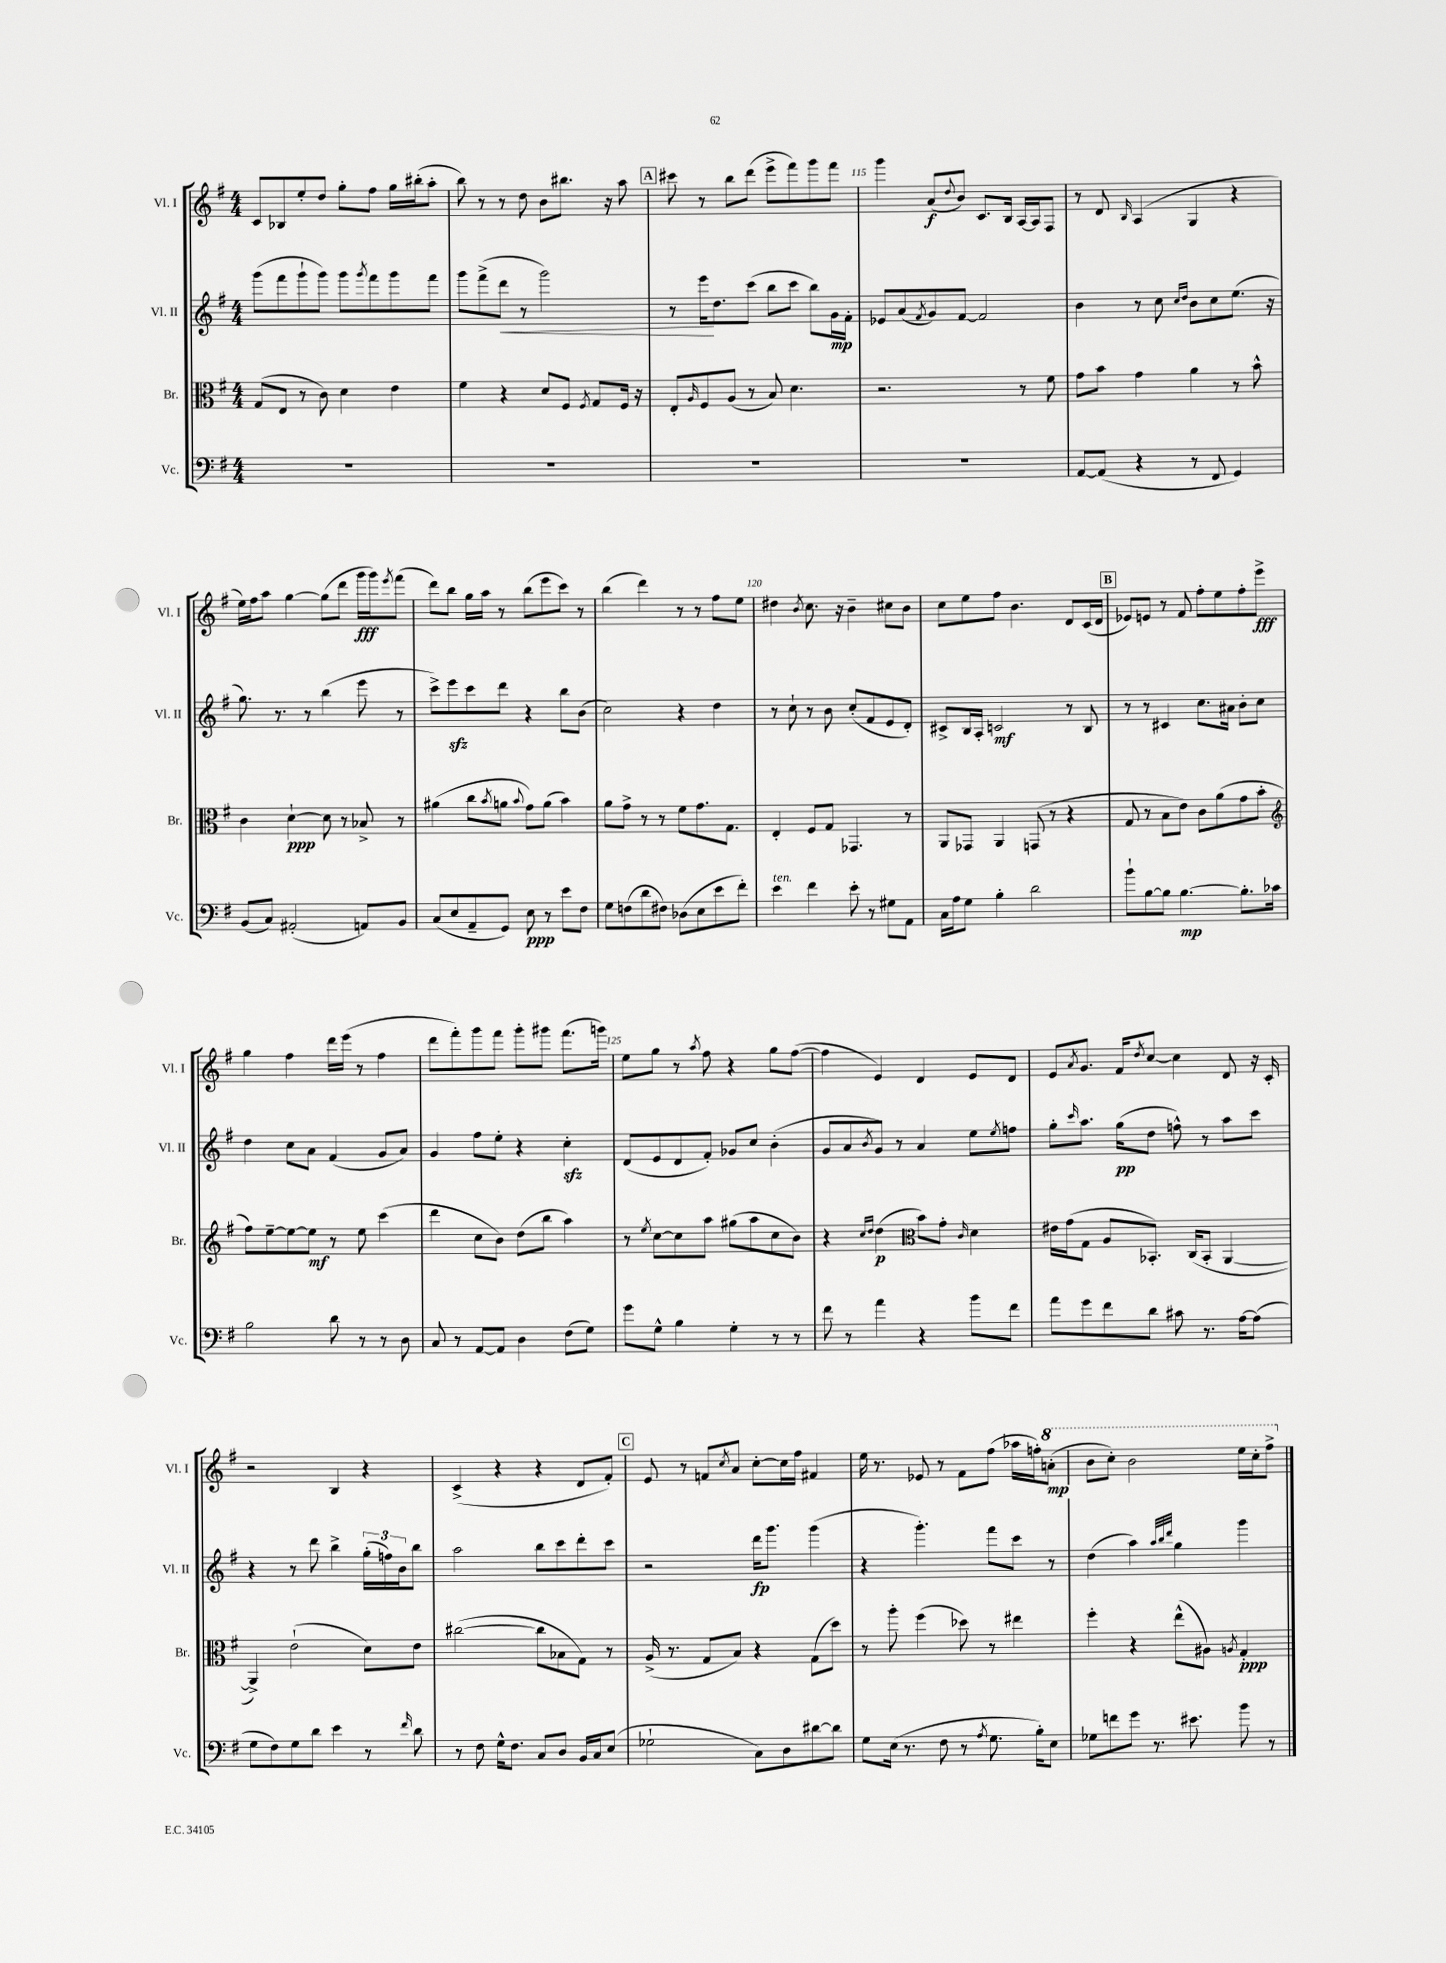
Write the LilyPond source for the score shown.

<<
\new StaffGroup <<
\new Staff = "s0" \with { instrumentName = "Vl. I" shortInstrumentName = "Vl. I" } {
    \clef treble \key g \major \numericTimeSignature \time 4/4
    c'8 bes8 e''8-. d''8 g''8-. fis''8 g''16 bis''16-.( a''8-. |
    b''8) r8 r8 d''8 b'8 bis''8. r16 a''8 |
    \mark \markup { \box "A" } cis'''8 r8 b''8 d'''8( e'''8-> fis'''8) g'''8 fis'''8 |
    g'''4 a'8\f( \appoggiatura { d''8 } b'8) c'8. b16 a16~ a16 fis8 |
    r8 d'8 \grace { b16 } a4( g4 r4 |
    e''16) fis''16 a''8 g''4~ g''8( d'''8 g'''16\fff g'''16) \acciaccatura { e'''8 } fis'''8( |
    d'''8) b''8 g''16 a''16 r8 b''8( e'''8 c'''8) r8 |
    b''4( d'''4) r8 r8 fis''8 e''8 |
    dis''4 \acciaccatura { b'8 } c''8. r16 b'4-- cis''8 b'8 |
    c''8 e''8 fis''8 b'4. d'8 c'16( d'16 |
    \mark \markup { \box "B" } ees'8) e'8 r8 fis'8 fis''8-. e''8 fis''8-. e'''8->\fff |
    g''4 fis''4 d'''16 e'''16( r8 fis''4 |
    d'''8 fis'''8-.) g'''8 fis'''8 g'''8-. gis'''8 fis'''8.( g'''16) |
    e''8 g''8 r8 \acciaccatura { a''8 } fis''8 r4 g''8 fis''8~( |
    fis''4 e'4) d'4 e'8 d'8 |
    e'8 \acciaccatura { a'8 } g'8. fis'16 \acciaccatura { d''8 } c''8~ c''4 d'8 r16 c'16-. |
    r2 b4 r4 |
    c'4->( r4 r4 d'8 fis'8-.) |
    \mark \markup { \box "C" } e'8 r8 f'8 \acciaccatura { c''8 } a'8 c''8~-. c''16 fis''16 fis'4 |
    e''16 r8. ees'8 r8 fis'8 fis''8( aes''16 f''16-.) \ottava #1 a''8-.\mp( |
    b''8 c'''8-.) b''2 e'''16 c'''16-. fis'''8-> \ottava #0 \bar "|." |
}
\new Staff = "s1" \with { instrumentName = "Vl. II" shortInstrumentName = "Vl. II" } {
    \clef treble \key g \major \numericTimeSignature \time 4/4
    g'''8( fis'''8 g'''8-! g'''8) g'''8 \acciaccatura { g'''8 } fis'''8 g'''8 fis'''8 |
    g'''8 fis'''8->( d'''8\< r8 g'''2) |
    \mark \markup { \box "A" } r8 e'''16\! d''8. c'''8( b''8 c'''8 b''8) g'16\mp fis'16-. |
    ees'8 a'8( \acciaccatura { fis'8 } g'8) fis'8~ fis'2 |
    b'4 r8 c''8 \grace { c''16 d''16 } b'8 c''8 e''8.( r16 |
    g''8.) r8. r8 b''4( e'''8 r8 |
    c'''8->) e'''8\sfz c'''8 d'''8 r4 b''8 b'8( |
    c''2) r4 d''4 |
    r8 c''8-! r8 b'8 c''8-.( fis'8 e'8 d'8-.) |
    cis'8-> b16 a16-. c'2\mf r8 b8 |
    \mark \markup { \box "B" } r8 r8 cis'4 c''8. ais'16 b'8-. c''8 |
    d''4 c''8 a'8 fis'4( g'8 a'8) |
    g'4 fis''8 e''8-. r4 c''4-.\sfz |
    d'8( e'8 d'8 fis'8-.) ges'8 c''8 b'4-.( |
    g'8 a'8 \acciaccatura { b'8 } g'8) r8 a'4 e''8 \acciaccatura { e''8 } f''8 |
    g''8-. \grace { c'''16 } a''8. g''16\pp( d''8 f''8-^) r8 a''8 c'''8 |
    r4 r8 d'''8 b''4-> \tuplet 3/2 { g''16-.( f''16) b'16 } b''8 |
    a''2 b''8 c'''8 d'''8-. c'''8 |
    \mark \markup { \box "C" } r2 d'''16\fp g'''8. g'''4( |
    r4 g'''4.-.) fis'''8 c'''8 r8 |
    d''4( a''4) \grace { a''32 b''32 d'''32 } g''4 g'''4 \bar "|." |
}
\new Staff = "s2" \with { instrumentName = "Br." shortInstrumentName = "Br." } {
    \clef alto \key g \major \numericTimeSignature \time 4/4
    g8( e8 r8 c'8) d'4 e'4 |
    fis'4 r4 d'8 fis8 \acciaccatura { fis8 } g8 fis16 r16 |
    \mark \markup { \box "A" } e8-. \grace { a16 } fis8 a8( r8 b8) d'4. |
    r2. r8 fis'8 |
    g'8 b'8 g'4 a'4 r8 b'8-^ |
    c'4 d'4~-!\ppp d'8 r8 bes8-> r8 |
    ais'4( c''8 \acciaccatura { b'8 } a'8 \appoggiatura { b'8 } g'8) a'8( b'4) |
    a'8 g'8-> r8 r8 fis'8 g'8. g8. |
    e4-. fis8 g8 ges,4. r8 |
    a,8 ges,8 a,4 g,8( r8 r4 |
    \mark \markup { \box "B" } g8 r8 b8 e'8) c'8 a'8( g'8 b'8-. |
    \clef treble fis''8) e''8~-- e''8~ e''8\mf r8 e''8 c'''4( |
    d'''4 c''8 b'8) d''8( b''8 a''4) |
    r8 \acciaccatura { e''8 } c''8~ c''8 a''8 gis''8( a''8 c''8 b'8) |
    r4 \grace { c''16 d''16 } d''4\p( \clef alto b'8) g'8-. \grace { c'16 } d'4 |
    eis'16 g'16( g8 a8 bes,8.-.) c16( bes,8-. a,4~ |
    a,4->) e'2-!( d'8) e'8 |
    cis''2~( cis''8 bes8 g8) r8 |
    \mark \markup { \box "C" } a16->( r8. g8 b8) r4 g8( d''8) |
    r8 a''8-. fis''4( des''8) r8 eis''4 |
    fis''4-. r4 e''8-^( ais8) \acciaccatura { a8 } g4-.\ppp \bar "|." |
}
\new Staff = "s3" \with { instrumentName = "Vc." shortInstrumentName = "Vc." } {
    \clef bass \key g \major \numericTimeSignature \time 4/4
    R1 |
    R1 |
    \mark \markup { \box "A" } R1 |
    R1 |
    a,8~ a,8( r4 r8 fis,8 g,4) |
    b,8( c8) ais,2-.( a,8) b,8 |
    c8( e8 a,8-- g,8) e8\ppp r8 e'8 fis8 |
    g8 f8( d'8 fis8) des8( e8 e'8 fis'8-.) |
    e'4^\markup { \italic "ten." } fis'4 e'8-. r8 gis8 a,8 |
    c16 a16 g8 b4-. d'2 |
    \mark \markup { \box "B" } b'8-! b8~ b8 b4.~\mp b8.-. ces'16 |
    b2 d'8 r8 r8 d8 |
    c8 r8 a,8~ a,8 d4 fis8( g8) |
    g'8 g8-^ b4 g4-. r8 r8 |
    fis'8 r8 a'4 r4 b'8 fis'8 |
    a'8 g'8 fis'8 d'8 cis'8 r8. a16~ a8( |
    g8 fis8) g8 d'8 e'4 r8 \grace { fis'16 } d'8 |
    r8 fis8 g16-^ fis8. c8 d8 b,16 c16 e8( |
    \mark \markup { \box "C" } ges2-! c8) d8 dis'8~ dis'8 |
    g8 e16( r8. fis8 r8 \acciaccatura { a8 } g8. b16-.) e8 |
    ges8 f'8 g'8 r8. eis'8. b'8 r8 \bar "|." |
}
>>
>>
\layout { \context { \Score currentBarNumber = #112 \override BarNumber.break-visibility = ##(#f #t #t) barNumberVisibility = #(every-nth-bar-number-visible 5) } }
